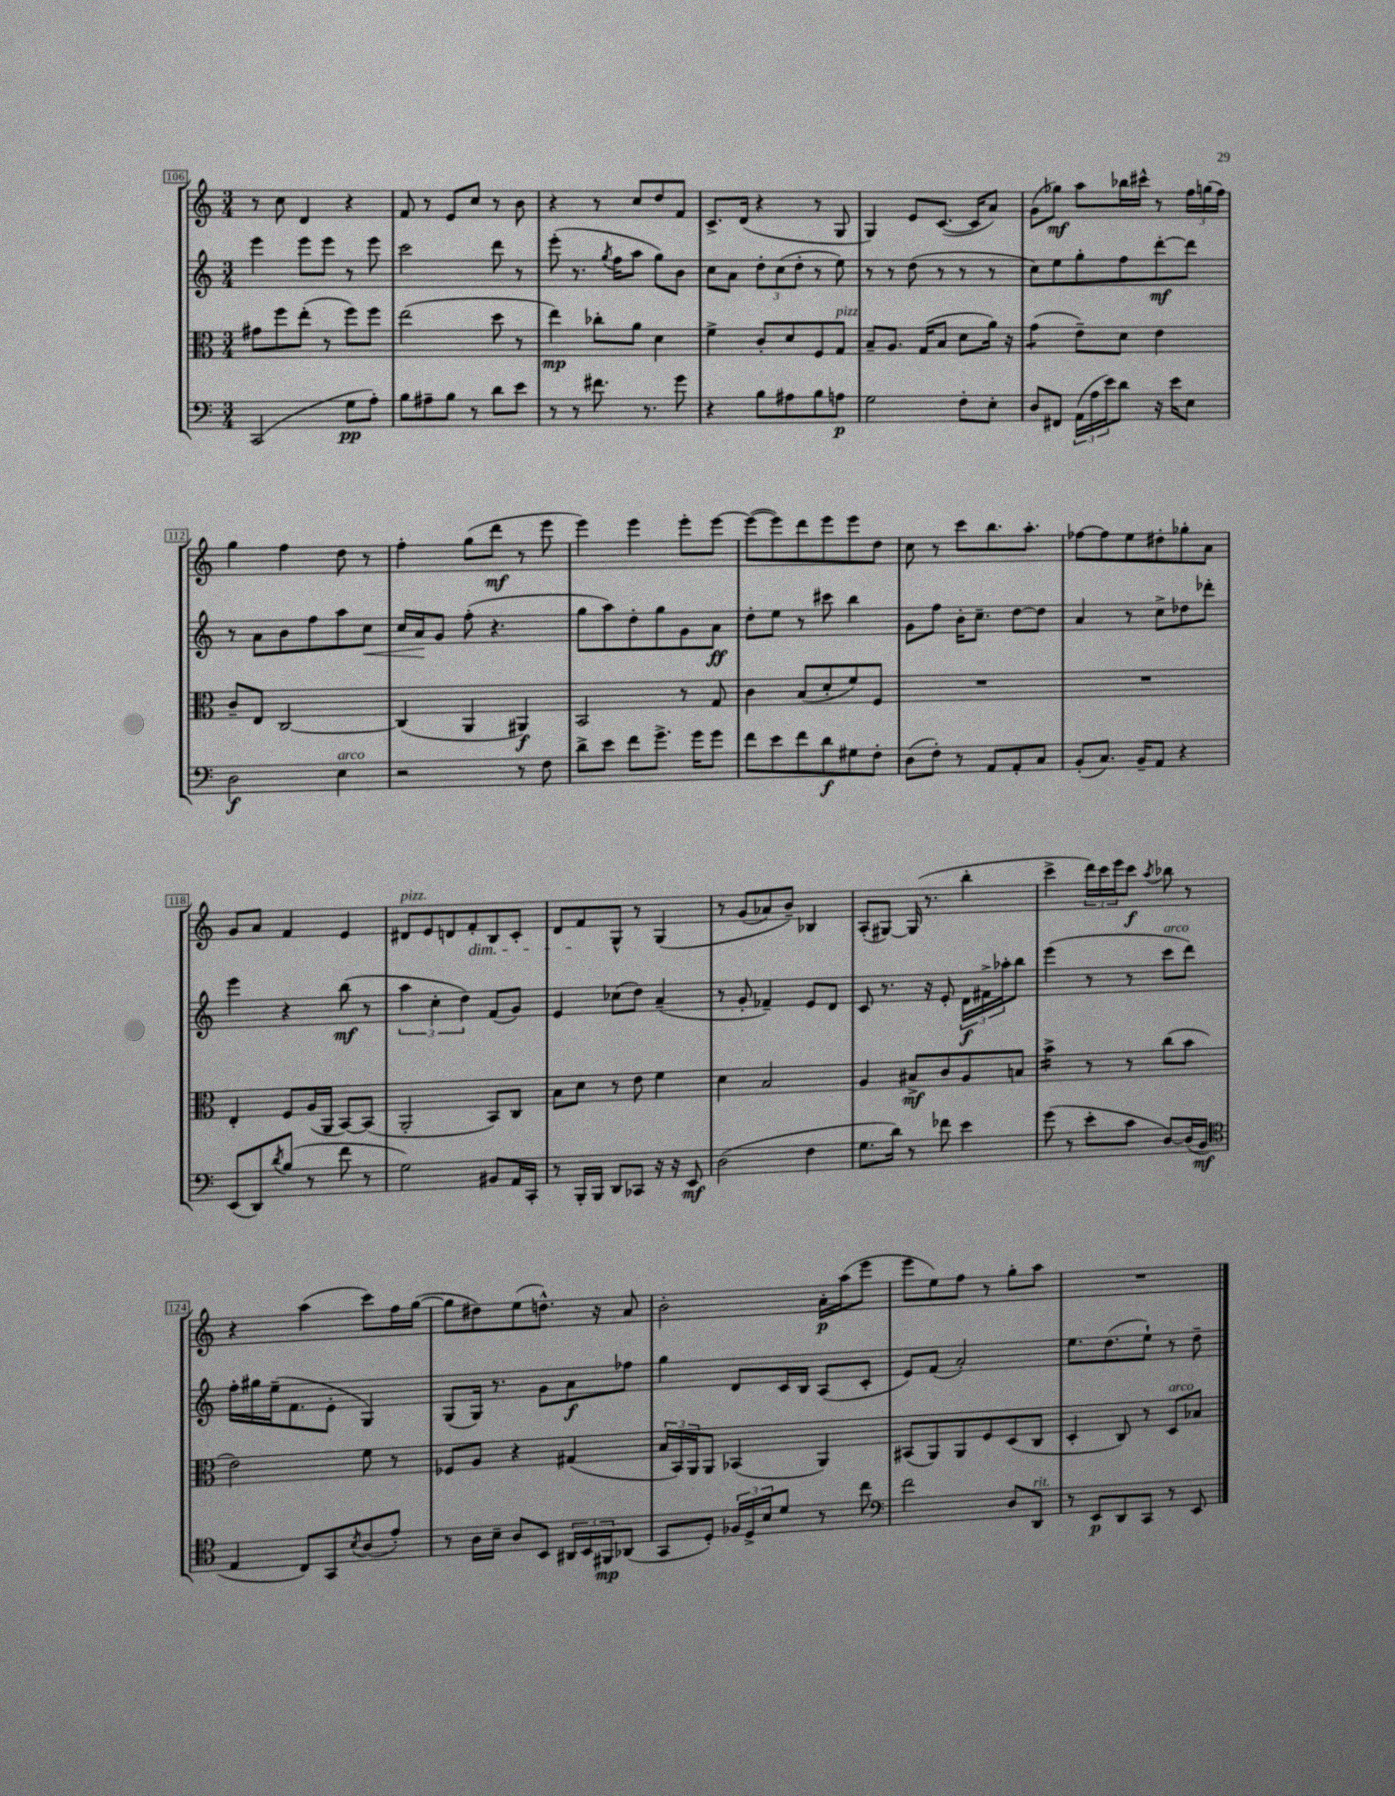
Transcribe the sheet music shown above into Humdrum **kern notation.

**kern	**kern	**kern	**kern
*staff4	*staff3	*staff2	*staff1
*clefF4	*clefC3	*clefG2	*clefG2
*k[]	*k[]	*k[]	*k[]
*M3/4	*M3/4	*M3/4	*M3/4
(2CC	8g#	4eee	8r
.	8ff	.	8cc
.	(8ee'	8eee	4d
.	8r	8eee	.
8G	8ff)	8r	4r
8A')	8ff	8eee	.
=	=	=	=
8B	(2ee	2ccc	8f
8A#~	.	.	8r
8B	.	.	8e
8r	.	.	8cc
8d	8dd	8ddd	8r
8e	8r	8r	8b
=	=	=	=
8r	4ee)	(8eee'	4r
8r	.	8.r	.
8.f#	8cc-'	.	8r
.	.	8qgg	.
.	.	16ff	.
.	8a	8aa	8cc
8.r	.	.	.
.	4d	8gg)	8dd
8g	.	8b	8f
=	=	=	=
4r	4f^	8cc	8.c^
.	.	8a	.
.	.	.	(16d
8B	8c'	12dd'	4r
.	.	(12cc	.
8A#	8d	.	.
.	.	12dd'	.
8B	8F	8r	8r
8A	8G	8ee)	8G
=	=	=	=
2G	8B~	8r	4G)
.	8.A	8r	.
.	.	(8dd	8e
.	(16G	.	.
.	8B	8r	([8.c
8F'	8d	8r	.
.	.	.	16c]
8E'	16a)	8r	8a)
.	16r	.	.
=	=	=	=
8D	(4g	8cc)	(8g
8FF#	.	8ee	8gg-)
(24AA	8e~)	8gg'	8aa
24A	.	.	.
24e)	.	.	.
8d	8d	8ff	16bb-
.	.	.	16ccc#^^
16r	4e	[8ddd'	8r
16e	.	.	.
8E	.	8ddd]	24ff
.	.	.	(24gg
.	.	.	24ff)
=	=	=	=
2D	8c~	8r	4gg
.	8E	8a	.
.	[2C	8b	4ff
.	.	8ff	.
4E	.	8aa	8dd
.	.	8cc	8r
=	=	=	=
2r	(4C]	16cc	4ff'
.	.	16a	.
.	.	8g	.
.	4AA	(8ff'	(8gg
.	.	4.r	8ddd
8r	4AA#)	.	8r
8F	.	.	8eee
=	=	=	=
8d^	2BB	8gg	4eee)
8e	.	8aa)	.
8f	.	8dd'	4eee
8.g^	.	8gg	.
.	8r	8g	8eee'
16g	.	.	.
8g	8G	8a	[8eee
=	=	=	=
8f	4c	8dd'	(8eee_
8e	.	8ee	8eee])
8f	(8B	8r	8ddd
8d	8d'	8ccc#	8eee
8G#	8f)	4bb	8eee
8F'	8F	.	8dd
=	=	=	=
(8D	2.r	8g	8cc
8F')	.	8ff	8r
8r	.	16b'	8ccc
.	.	8.cc~	.
8AA	.	.	8.bb
8AA'	.	[8dd	.
.	.	.	8.aa'
8C	.	8dd]	.
=	=	=	=
(8BB'	2.r	4a	[8ff-
8.C)	.	.	8ff-]
.	.	8r	8ee
16BB~	.	.	.
8AA	.	8cc^	8dd#'
4r	.	8dd-	8gg-'
.	.	8ddd-'	8a
=	=	=	=
(8EE	4E'	4eee	8g
8DD)	.	.	8a
8qd	.	.	.
(8B	8F	4r	4f
8r	(16A	.	.
.	16AA	.	.
8f	[8BB)	(8bb	4e
8r	(8BB]	8r	.
=	=	=	=
2G)	2AA'	6aa	8d#
.	.	.	8e
.	.	6cc'	.
.	.	.	8d
.	.	6dd)	.
.	.	.	8f'
8BB#	8BB)	(8f	8B
16AA	8C	8g)	8c'
16CC'	.	.	.
=	=	=	=
8r	8B	4e	8d
16BBB'	8d	.	8f
16BBB	.	.	.
8DD	8r	(8cc-	8G^^
8CC-	8e	8dd)	8r
16r	4f	(4a~	&(4G
16r	.	.	.
8EE	.	.	.
=	=	=	=
(2D	4d	8r	8r
.	.	8g'	(8g
.	2B	4f-~)	8a-)
.	.	.	8b~&)
4F	.	8e	4B-
.	.	8d	.
=	=	=	=
8.G	4A	8c	(8A'
.	.	8.r	[8G#)
16d)	.	.	.
8r	8B#^	.	(16G#]
.	.	16r	8.r
8f-	8c	8e'	.
4e	8A	24d	4bb'
.	.	24f#^	.
.	.	24aa-'	.
.	8B	8bb	.
=	=	=	=
(8g	4b^	(4eee	4ccc^
8r	.	.	.
8e'	8r	8r	24ddd)
.	.	.	24ccc
.	.	.	24eee
8c	8r	8r	8ccc
.	.	.	8qaa
[8D)	(8cc	8ccc	8bb-
(16D]	8b	8ddd)	8r
16BB	.	.	.
=	=	=	=
*clefC4	*	*	*
4E	2e)	16ff'	4r
.	.	16gg#	.
.	.	(16ee~	.
.	.	8.f	.
8C)	.	.	(4aa
8GG	.	8e'	.
8qB	.	.	.
(8A	8f	4G)	8ccc)
8e')	8r	.	16ff
.	.	.	([16gg
=	=	=	=
8r	8F-	(8G	8gg]
16A	8A	16G)	8dd#)
16B~	.	8.r	.
8A	4r	.	(8ee
8BB	.	8g	8.dd^^)
24AA#	(4G#	8a	.
24BB	.	.	.
.	.	.	16r
24FF#	.	.	.
(8AA-	.	8ff-	8a
=	=	=	=
8GG	24B	4gg	2b'
.	24BB)	.	.
.	24AA	.	.
8D')	8AA	.	.
24F-	(4BB-	8d	.
24D^	.	.	.
24B	.	.	.
8d	.	16c	.
.	.	16B	.
8r	4AA)	(8A	16a'
.	.	.	(16aa
8cc	.	8c'	8eee
=	=	=	=
*clefF4	*	*	*
2f	(8BB#	8e)	8eee
.	8AA)	(8f	8ee)
.	8AA	2a')	8ff
.	8F	.	8r
8D	(8D	.	8gg'
8DD	8C	.	8aa
=	=	=	=
8r	4D'	8.ee	2.r
8EE	.	.	.
.	.	(8.dd	.
8DD	8C)	.	.
8CC	8r	8ee`)	.
8r	8D	8r	.
8EE	8B-	8dd~	.
==	==	==	==
*-	*-	*-	*-
